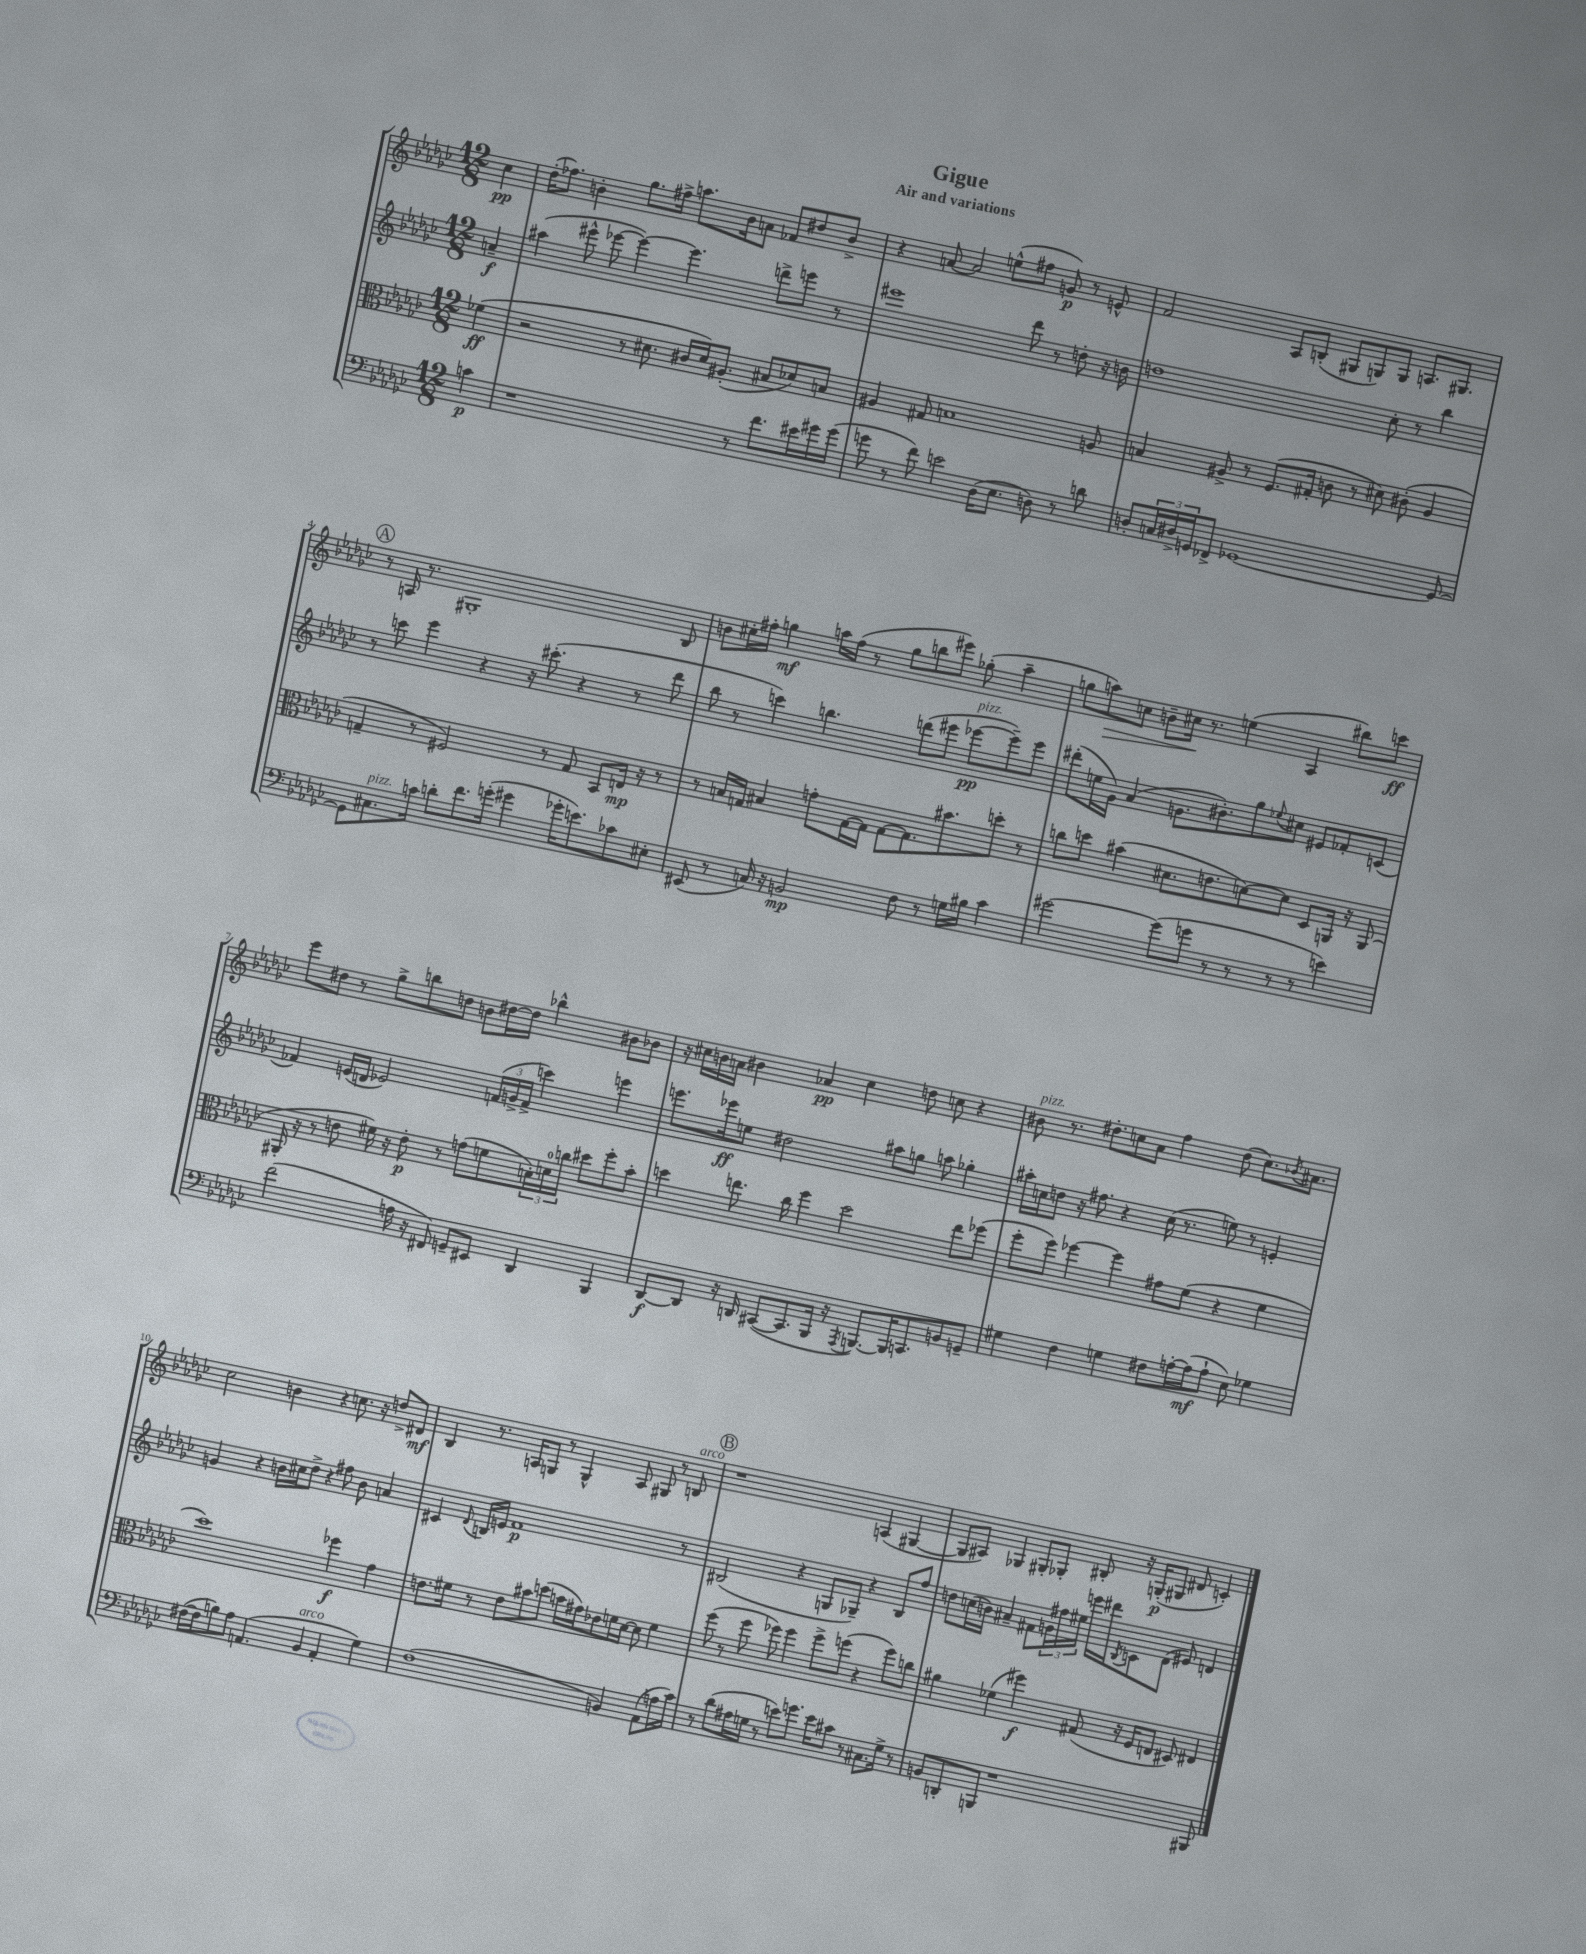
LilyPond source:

\header { title = "Gigue" subtitle = "Air and variations" }
<<
\new StaffGroup <<
\new Staff = "s0" {
    \clef treble \key ges \major \numericTimeSignature \time 12/8 \partial 4
    ces''4\pp |
    des''16-.( fes''8.) b'4-. ges''8. fis''16-> a''8. b'16 a'8 fes'8 dis''8 b'8-> |
    r4 a'8~ a'2 e''8-^( fis''8 g'8\p) r8 e'8-^ |
    f'2 aes8 b8-.( gis8 g8) g8 a8. gis8. |
    \mark \markup { \circle "A" } r8 a16 r8. gis1-. bes8 |
    b'8 cis''16-. fis''16-. g''4\mf a''16 fis''16( r8 g''8 b''8 eis'''8) ges''8-.( a''4-- |
    g''8 a''8\>) c''8 b'8-- cis''16\! r8. e''4( aes4 bis''8) c'''8\ff |
    ees'''8 dis''8 r8 ges''8-> b''8 d''8 b'8 dis''16~ dis''16 bes''4-^ bis'8 bes'8 |
    r16 cis''16 b'16 a'16 bis'4 aes'4\pp cis''4 d''8 c''8 r4 |
    bis'8^\markup { \italic "pizz." } r8. dis''8.-. c''8 aes'8 f''4 dis''8( c''8.) \acciaccatura { bes'8 } ais'8. |
    ces''2 b'4 r4 c''8. r16 d''8-> dis'8\mf |
    bes4 r8. a16 g8 r8 g4-^ a8 gis8 r8 b8^\markup { \italic "arco" } |
    \mark \markup { \circle "B" } r1 a4( gis4~ |
    gis8 ais8) ges4 gis8-. ges8-. bis8-. r16 g16-.\p( gis8 dis'8 c'4-.) \bar "|." |
}
\new Staff = "s1" {
    \clef treble \key ges \major \numericTimeSignature \time 12/8 \partial 4
    a'4--\f |
    ais''4( eis'''8-^ ees'''8~ ees'''4~) ees'''4. d'''8-> e'''8 r8 |
    eis'''1 des'''8 r8 d''8-. r16 b'16 |
    d''1 ces''8-. r8 bes''4 |
    \mark \markup { \circle "A" } r8 c'''8 ees'''4 r4 r16 cis'''8.-.( r4 r8 des'''8 |
    bes''8 r8 c'''4) b''4. d'''8( eis'''8 ees'''8~\pp^\markup { \italic "pizz." } ees'''8--) ees'''8 |
    dis'''8-.( e''16 ges'16) aes'4( g'8. bis'8.-.) ges''8 \appoggiatura { ees''8 } cis''8 eis'8 fes'8-. c'8( |
    fes'4) e'16( d'16 ees'2) \tuplet 3/2 { f'16( g'16-> f'16-> } c'''4) e'''4 |
    e'''8. ees'''16\ff e''8 dis''2 ais''8 g''8 a''8 ges''4-. |
    ais''16-. c''16 d''8 r16 fis''8. r4 c''16( r8. e''8) r8 e'4-. |
    g'4 r4 b'16 cis''16 des''8-> r4 fis''8 b'8 a'4 |
    cis'4 \appoggiatura { des'8 } b16 e'16 f'1\p r8 |
    \mark \markup { \circle "B" } bis2( r4 g8 ges8--) r4 bis8 f''8 |
    d''8 c''16( b'16) ais'4-- fis'8 \tuplet 3/2 { g'16 fis''16 eis''16 } e'''16 dis'''16 \acciaccatura { bes8 } c'8 des'8( eis'8) d'4 \bar "|." |
}
\new Staff = "s2" {
    \clef alto \key ges \major \numericTimeSignature \time 12/8 \partial 4
    fes'4\ff( |
    r2 r8 dis'8. cis'16 dis'16) ais8.-.( bis8 des'8) b8 |
    ais4 gis8 b1 a8 |
    b4 ais8-> r8 f8.( gis16-. c'8 r8 dis'8) cis'8-.( ais4 |
    \mark \markup { \circle "A" } g4-- r8 fis2) r8 g8 bes,8 e16\mp r16 r8 |
    r8 b16 g16 bis4 g'8-. g16~ g16 g8~ g8. bis'8. d''8-. r8 |
    c''8 d''8 bis'4( dis'8. e'8. d'8~) d'8 des8 a,16 r16 a,8( |
    ais,16-. r16 r8 e'8 fis'16) r16 e'8-.\p r8 g'8( f'8 \tuplet 3/2 { b16-.) d'16-0 c''16 } dis''8 f''8-. bes'8-. |
    d''4 e''8. ces''16 f''4 d''2 e''8 fes''8( |
    f''8-. f''8) fes''4~ fes''4 gis'8 f'8( r4 f'4 |
    des''1) fes''4\f ges'4 |
    e'8. fis'16 r8 e'8 bis'8 d''8( b'16 gis'16) ees'8 f'16 des'16~ des'8 f'4 |
    \mark \markup { \circle "B" } f''8( r8 f''8 fes''8) fes''4 fes''8-> f''8( r4 f''8) c''8 |
    ais'4 fes'4( fis''4\f) gis8( r16 f16 e8 dis8) eis4 \bar "|." |
}
\new Staff = "s3" {
    \clef bass \key ges \major \numericTimeSignature \time 12/8 \partial 4
    c'4\p |
    r1 r8 f'8. eis'16 gis'16 gis'16( |
    g'8 r8 f'8) e'2 des16( ees8. d8) r8 d'8 |
    d8-. \tuplet 3/2 { c16 dis16-> g,16 } fes,8-> ges,1~ ges,8~ |
    \mark \markup { \circle "A" } ges,8 cis8.^\markup { \italic "pizz." } c'16 d'8-. f'8. g'16-.( gis'4 ges'16-. e'8.) ces'8 eis8-. |
    eis,8( r8 c16) r16 b,2\mp f8 r8 g16 bis16 ces'4 |
    gis'2~ gis'8( g'8 r8 r8 r8 r8 e'4) |
    f'2( a16 r16 fis,8) g,8-- eis,8 des,4 bes,,4 |
    des,8~\f des,8 r16 d,16 cis,8~( cis,8. bes,,16 r16 \acciaccatura { aes,,8 } b,,8.~) b,,16 c,8. b,8 g,8-- |
    gis4 f4 g4 fis8 a16~-. a16\mf( a8-! ees8) ges4 |
    fis16~( fis16 b8) aes8 a,4.( bes,4^\markup { \italic "arco" } a,4-. ges4) |
    f1( b,4) aes,8( a16 ces'16) |
    \mark \markup { \circle "B" } r8 des'8( ais16 g16 r8 e'8) g'8. e'16 cis'8 r8 cis8. g16-> r8 |
    b,8 d,8-. b,,8 r1 bis,,8 \bar "|." |
}
>>
>>
